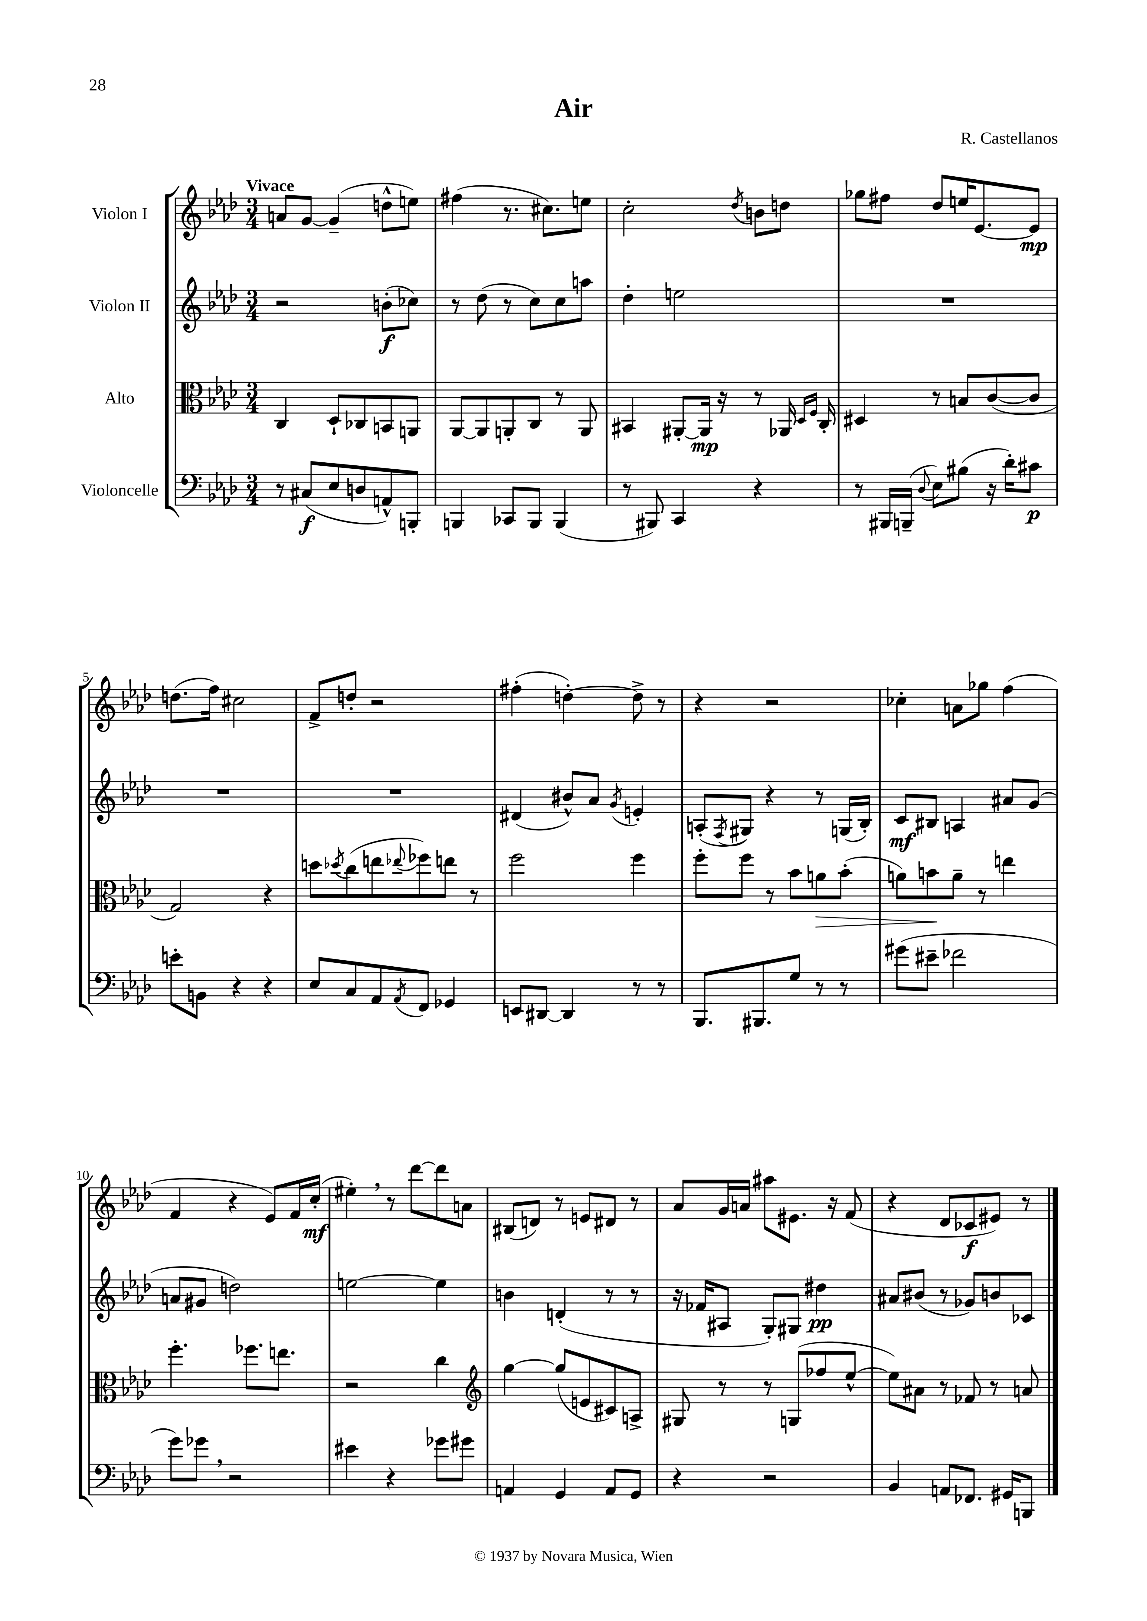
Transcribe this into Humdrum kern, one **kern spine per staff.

**kern	**kern	**kern	**kern
*staff4	*staff3	*staff2	*staff1
*clefF4	*clefC3	*clefG2	*clefG2
*k[b-e-a-d-]	*k[b-e-a-d-]	*k[b-e-a-d-]	*k[b-e-a-d-]
*M3/4	*M3/4	*M3/4	*M3/4
8r	4C	2r	8a
(8C#	.	.	[8g
8E-	8D-`	.	(4g~]
8D	8C-	.	.
8AA^^)	8BB	(8b'	8dd^^
8BBB'	8AA	8cc-)	8ee)
=	=	=	=
4BBB	[8AA-	8r	(4ff#
.	8AA-]	(8dd-	.
8CC-	8AA'	8r	8.r
8BBB	8C	8cc)	.
.	.	.	8.cc#)
(4BBB	8r	8cc	.
.	8AA	8aa	8ee
=	=	=	=
8r	4BB#	4dd-'	2cc'
8BBB#)	.	.	.
4CC	[8AA#'	2ee	.
.	16AA#]	.	.
.	16r	.	.
.	.	.	8qdd-
4r	8r	.	8b
.	16AA-	.	8dd
.	16qqD-	.	.
.	16qqF	.	.
.	16C'	.	.
=	=	=	=
8r	4D#	2.r	8gg-
16BBB#	.	.	8ff#
(16BBB~	.	.	.
8qqD-	.	.	.
8E-)	8r	.	8dd-
(8B#	8B	.	16ee
.	.	.	[8.e-
16r	([8c	.	.
16d-')	.	.	.
8c#	8c]	.	8e-]
=	=	=	=
8e'	2G)	2.r	(8.dd
8BB	.	.	.
.	.	.	16ff)
4r	.	.	2cc#
4r	4r	.	.
=	=	=	=
8E-	8dd	2.r	8f^
.	8qdd-	.	.
8C	(8cc	.	8dd'
8AA-	8ee	.	2r
8qAA-	8qqee-	.	.
8FF	8ff-)	.	.
4GG-	8ee	.	.
.	8r	.	.
=	=	=	=
8EE	2ff	(4d#	(4ff#'
[8DD#	.	.	.
4DD#]	.	8b#^^)	[4dd')
.	.	8a-	.
.	.	8qg	.
8r	4ff	4e'	8dd^]
8r	.	.	8r
=	=	=	=
8.BBB-	8ff'	(8A'	4r
.	.	8qF	.
.	8ff	8G#)	.
8.BBB#	.	.	.
.	8r	4r	2r
8G	8b-	.	.
8r	8a	8r	.
8r	(8b-'	(16G	.
.	.	16B-')	.
=	=	=	=
(8g#	8a)	8c	4cc-'
8e#~	8b	8B#	.
2f-	8a~	4A	8a
.	8r	.	8gg-
.	4ee	8a#	(4ff
.	.	(8g	.
=	=	=	=
8g)	4.ff'	8a	4f
8g-	.	8g#	.
2r	.	2dd)	4r
.	8.ff-	.	.
.	.	.	8e-)
.	8.ee	.	.
.	.	.	16f
.	.	.	(16cc'
=	=	=	=
4e#	2r	[2ee	4ee#')
4r	.	.	8r
.	.	.	[8ddd-
8g-	4cc	4ee]	8ddd-]
8g#	.	.	8a
=	=	=	=
*	*clefG2	*	*
4AA	[4gg	4b	(8B#
.	.	.	8d)
4GG	(8gg]	(4d'	8r
.	8e	.	8e
8AA	8c#)	8r	8d#
8GG	8A^	8r	8r
=	=	=	=
4r	8G#	16r	8a-
.	.	16f-	.
.	8r	8A#	16g
.	.	.	16a
2r	8r	8G')	8aa#
.	(8G	8G#	8.e#
.	8ff-	4dd#	.
.	.	.	16r
.	[8ee-^^	.	(8f
=	=	=	=
4BB-	8ee-])	8a#	4r
.	8a#	(8b#	.
8AA	8r	8r	8d-
8.FF-	8f-	8g-)	8c-
.	8r	8b	8e#)
16GG#	.	.	.
8BBB	8a	8c-	8r
==	==	==	==
*-	*-	*-	*-
